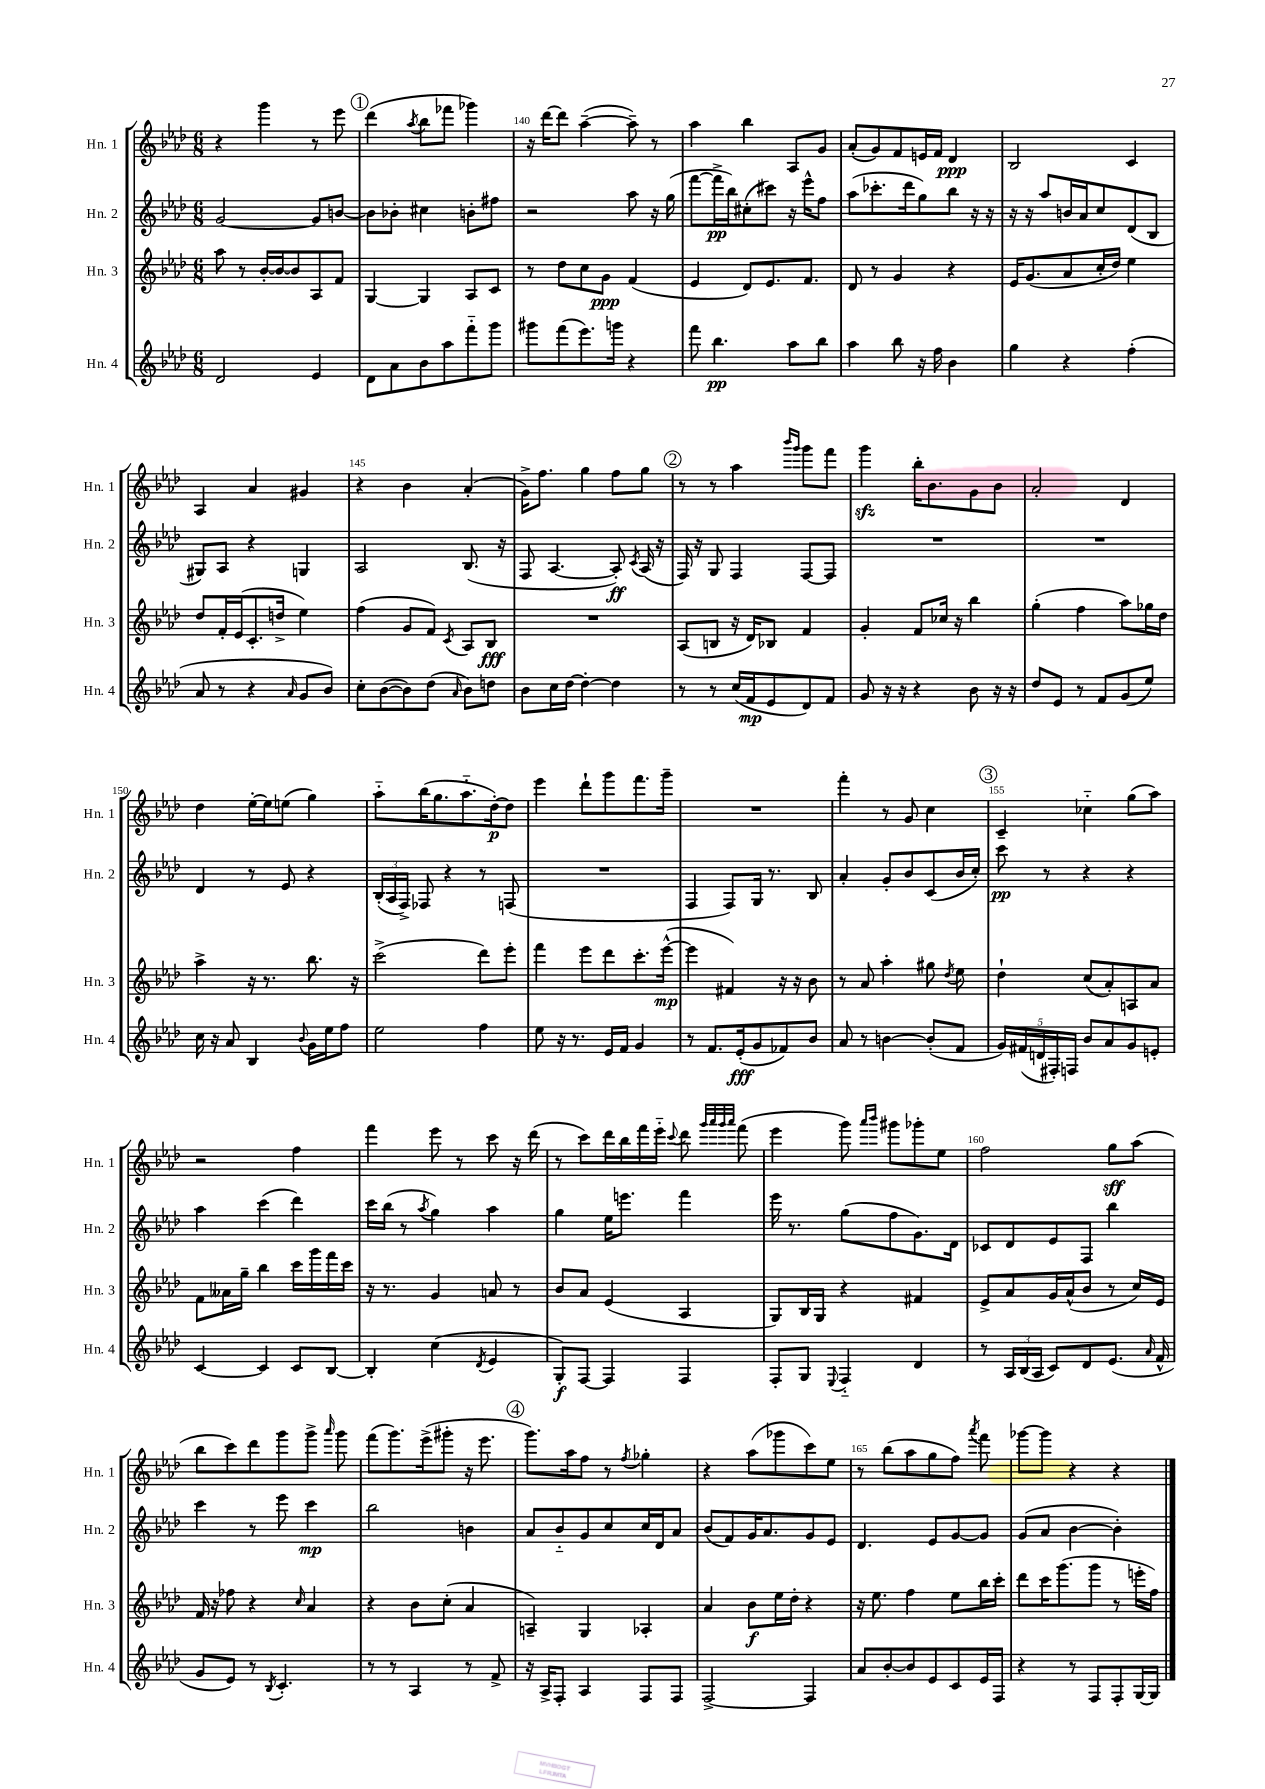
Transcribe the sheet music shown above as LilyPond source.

<<
\new StaffGroup <<
\new Staff = "s0" \with { instrumentName = "Hn. 1" shortInstrumentName = "Hn. 1" } {
    \clef treble \key aes \major \numericTimeSignature \time 6/8
    \autoBeamOff r4 g'''4 r8 ees'''8 |
    \mark \markup { \circle "1" } des'''4( \acciaccatura { aes''8 } bes''8[ fes'''8] ges'''4) |
    r16 des'''16[~ des'''8] aes''4~--( aes''8--) r8 |
    aes''4 bes''4 aes8[ g'8] |
    aes'8[-.( g'8) f'8 e'16 f'16] des'4\ppp |
    bes2 c'4 |
    aes4 aes'4 gis'4 |
    r4 bes'4 aes'4-.( |
    g'16[->) f''8.] g''4 f''8[ g''8] |
    \mark \markup { \circle "2" } r8 r8 aes''4 \grace { bes'''16[ g'''16] } g'''8[ f'''8] |
    g'''4\sfz bes''16[-. bes'8. g'8 bes'8] |
    aes'2-. des'4 |
    des''4 ees''16[~-. ees''16 e''8]( g''4) |
    aes''8[-_ bes''16( g''8. aes''8.-_ des''16~-.\p) des''8] |
    ees'''4 des'''8[-! g'''8 f'''8. g'''16]-- |
    R2. |
    f'''4-. r8 g'8 c''4 |
    \mark \markup { \circle "3" } c'4-- ces''4-_ g''8[( aes''8]) |
    r2 f''4 |
    f'''4 ees'''8 r8 c'''8 r16 des'''16( |
    r8 c'''8[) des'''16 bes''16 f'''16 ees'''16]-_ \appoggiatura { c'''8 } des'''8 \grace { g'''32[ aes'''32 g'''32 aes'''32] } f'''8( |
    ees'''4 g'''8) \grace { aes'''16[ bes'''16] } gis'''8[ ges'''8-. ees''8] |
    f''2 g''8[\sff aes''8]( |
    bes''8[ c'''8) des'''8 g'''8 g'''8]-> \grace { aes'''16 } g'''8 |
    f'''8[( g'''8.) ees'''16->( gis'''8]-. r16 ees'''8. |
    \mark \markup { \circle "4" } g'''8.[) aes''16 f''8] r8 \acciaccatura { f''8 } ges''4-. |
    r4 aes''8[( ges'''8 c'''8) ees''8] |
    r8 bes''8[( aes''8 g''8 f''8]) \acciaccatura { aes'''8 } f'''8 |
    ges'''8[~ ges'''8] r4 r4 \bar "|." |
}
\new Staff = "s1" \with { instrumentName = "Hn. 2" shortInstrumentName = "Hn. 2" } {
    \clef treble \key aes \major \numericTimeSignature \time 6/8
    \autoBeamOff g'2~ g'8[ b'8]~ |
    \mark \markup { \circle "1" } b'8[ bes'8]-. cis''4 b'8[-. fis''8] |
    r2 aes''8 r16 g''16( |
    f'''8[~ f'''16->\pp bes''16) cis''8-.( cis'''8]) r16 ees'''16[-^ f''8] |
    aes''8[( ces'''8.-. des'''16 g''8) bes''8] r16 r16 |
    r16 r16 aes''8[ b'16 aes'16 c''8 des'8( bes8] |
    gis8[) aes8] r4 g4 |
    aes2 bes8.( r16 |
    f8 aes4.~ aes8-.\ff) \acciaccatura { c'8 } aes16( r16 |
    \mark \markup { \circle "2" } f16) r16 g8 f4 f8[~ f8] |
    R2. |
    R2. |
    des'4 r8 ees'8 r4 |
    \tuplet 3/2 { bes16[-.( aes16 f16]->) } fes8 r4 r8 f8( |
    R2. |
    f4 f8[) g16] r8. bes8 |
    aes'4-. g'8[-. bes'8 c'8( bes'16 c''16]-.) |
    \mark \markup { \circle "3" } c'''8\pp r8 r4 r4 |
    aes''4 c'''4( des'''4) |
    c'''16[ bes''16]( r8 \acciaccatura { aes''8 } g''4) aes''4 |
    g''4 ees''16[ e'''8.] f'''4 |
    ees'''16 r8. g''8[( f''8 g'8.) des'16] |
    ces'8[ des'8 ees'8 f8] bes''4 |
    c'''4 r8 ees'''8 c'''4\mp |
    bes''2 b'4 |
    \mark \markup { \circle "4" } aes'8[ bes'8-_ g'8 c''8 c''16 des'16 aes'8] |
    bes'8[( f'8) g'16 aes'8. g'8 ees'8] |
    des'4. ees'8[ g'8~ g'8] |
    g'8[( aes'8] bes'4~ bes'4-.) \bar "|." |
}
\new Staff = "s2" \with { instrumentName = "Hn. 3" shortInstrumentName = "Hn. 3" } {
    \clef treble \key aes \major \numericTimeSignature \time 6/8
    \autoBeamOff aes''8 r8 bes'16[~-. bes'16~ bes'8 aes8 f'8] |
    \mark \markup { \circle "1" } g4~ g4 aes8[ c'8] |
    r8 des''8[ c''8 g'8]\ppp f'4( |
    ees'4 des'8[) ees'8. f'8.] |
    des'8 r8 g'4 r4 |
    ees'16[ g'8.( aes'8 c''16-. des''16]) ees''4 |
    des''8[ f'16-. ees'16( c'8.-. d''16]-> ees''4) |
    f''4( g'8[ f'8]) \acciaccatura { c'8 } aes8[ bes8]\fff |
    R2. |
    \mark \markup { \circle "2" } aes8[( b8] r16 des'16[) bes8] f'4 |
    g'4-. f'8[ ces''16] r16 bes''4 |
    g''4-.( f''4 aes''8[) ges''16 des''16] |
    aes''4-> r16 r8. bes''8. r16 |
    c'''2->( des'''8[) ees'''8]-. |
    f'''4 ees'''8[ des'''8 c'''8.-. ees'''16]~-^\mp( |
    ees'''4 fis'4) r16 r16 bes'8 |
    r8 aes'8 aes''4-. gis''8 \acciaccatura { des''8 } ees''8 |
    \mark \markup { \circle "3" } des''4-! c''8[( aes'8-.) a8 aes'8] |
    f'8[ aeses'16 g''16]-- bes''4 c'''16[ g'''16 f'''16 c'''16] |
    r16 r8. g'4 a'8 r8 |
    bes'8[ aes'8] ees'4( aes4 |
    g8[) bes16 g16] r4 fis'4 |
    ees'8[-> aes'8 g'16 aes'16-^( bes'8] r8 c''16[) ees'16] |
    f'16 r16 fes''8 r4 \grace { c''16 } aes'4 |
    r4 bes'8[ c''8]-.( aes'4 |
    \mark \markup { \circle "4" } a4--) g4 aes4-. |
    aes'4 bes'8[\f ees''16 des''16]-. r4 |
    r16 ees''8. f''4 ees''8[ bes''16 c'''16]-. |
    des'''8[ c'''16 g'''8.( g'''8] r8 e'''16[-. f''16]) \bar "|." |
}
\new Staff = "s3" \with { instrumentName = "Hn. 4" shortInstrumentName = "Hn. 4" } {
    \clef treble \key aes \major \numericTimeSignature \time 6/8
    \autoBeamOff des'2 ees'4 |
    \mark \markup { \circle "1" } des'8[ aes'8 bes'8 aes''8 f'''8-_ g'''8] |
    gis'''8[ f'''8( ees'''8.) g'''16] r4 |
    f'''8 bes''4.\pp aes''8[ bes''8] |
    aes''4 bes''8 r16 f''16 bes'4 |
    g''4 r4 f''4-.( |
    aes'8 r8 r4 \grace { aes'16 } g'8[ bes'8]) |
    c''8[-. bes'8~( bes'8) des''8]( \grace { aes'16 } bes'8[) d''8] |
    bes'8[ c''16 des''16]~ des''4~-. des''4 |
    \mark \markup { \circle "2" } r8 r8 c''16[( f'16\mp ees'8 des'8) f'8] |
    g'8 r16 r16 r4 bes'8 r16 r16 |
    des''8[ ees'8] r8 f'8[ g'8( ees''8]) |
    c''16 r16 aes'8 bes4 \appoggiatura { bes'8 } g'16[ ees''16 f''8] |
    ees''2 f''4 |
    ees''8 r16 r8. ees'16[ f'16] g'4 |
    r8 f'8.[ ees'16-.\fff( g'8 fes'8) bes'8] |
    aes'8 r8 b'4~ b'8[-.( f'8] |
    \mark \markup { \circle "3" } \tuplet 5/4 { g'16[) fis'16( d'16 fis16-.) f16] } bes'8[ aes'8 g'8 e'8]-. |
    c'4~ c'4 c'8[ bes8]~ |
    bes4-. c''4( \acciaccatura { des'8 } ees'4 |
    g8[-.\f) f8]~ f4 f4 |
    f8[-. g8] \appoggiatura { ees8 } f4-_ des'4 |
    r8 \tuplet 3/2 { aes16[ bes16( aes16] } c'8[) des'8 ees'8.]( \grace { aes'16 } f'16-^ |
    g'8[ ees'8]) r8 \acciaccatura { bes8 } c'4.-. |
    r8 r8 aes4 r8 f'8-> |
    \mark \markup { \circle "4" } r16 aes16[-> f8]-. aes4 f8[ f8] |
    f2~-> f4 |
    aes'8[ bes'8~-. bes'8 ees'8 c'8 ees'16 f16] |
    r4 r8 f8[ f8-. g16~ g16] \bar "|." |
}
>>
>>
\layout { \context { \Score currentBarNumber = #138 \override BarNumber.break-visibility = ##(#f #t #t) barNumberVisibility = #(every-nth-bar-number-visible 5) } }
